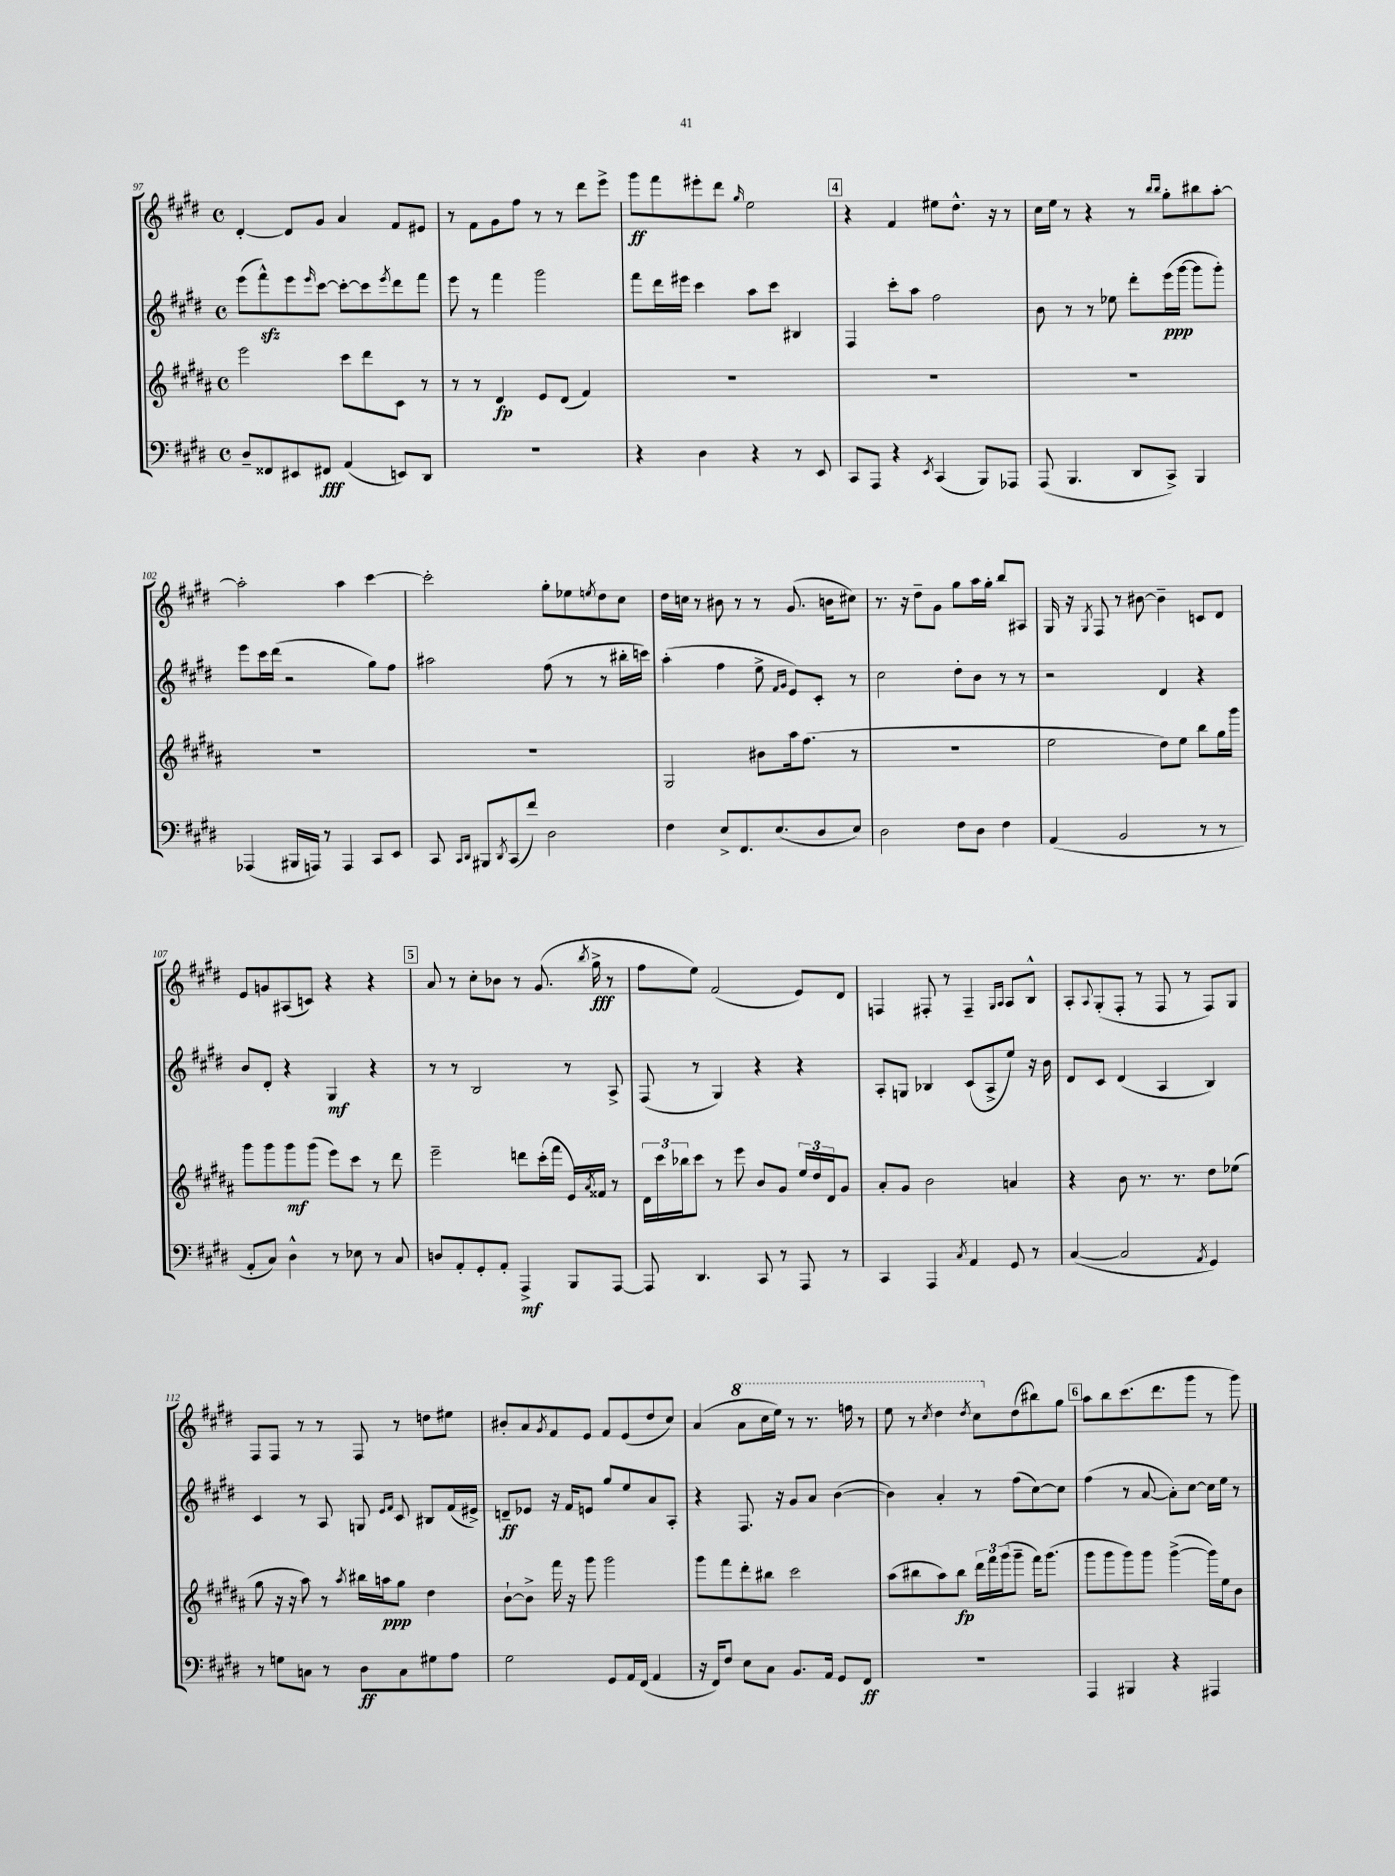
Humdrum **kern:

**kern	**kern	**kern	**kern
*staff4	*staff3	*staff2	*staff1
*clefF4	*clefG2	*clefG2	*clefG2
*k[f#c#g#d#]	*k[f#c#g#d#a#]	*k[f#c#g#d#]	*k[f#c#g#d#]
*M4/4	*M4/4	*M4/4	*M4/4
*met(c)	*met(c)	*met(c)	*met(c)
8D#~/L	2eee\	(8eee\L	[4d#'/
8FF##/	.	8fff#^^\)	.
8EE#/	.	8eee\	8d#/]L
.	.	16qqeee/	.
8FF#/J	.	[8ccc#\J	8g#/J
(4AA/	8ccc#\L	8ccc#'\_L	4a/
.	8ddd#\	8ccc#\]	.
.	.	8qeee/	.
8EE/L)	8c#\J	8ddd#\	8f#/L
8DD#/J	8r	8fff#\J	8e#/J
=	=	=	=
1r	8r	8eee\	8r
.	8r	8r	8f#\L
.	4d#/	4fff#\	8g#\
.	.	.	8ff#\J
.	8e/L	2ggg#\	8r
.	(8d#/J	.	8r
.	4f#/)	.	8ddd#\L
.	.	.	8eee^\J
=	=	=	=
4r	1r	8fff#\L	8ggg#\L
.	.	16ddd#\L	8fff#\
.	.	16eee#\JJ	.
4D#\	.	4ccc#\	8eee#'\
.	.	.	8ddd#\J
.	.	.	16qqgg#/
4r	.	8aa\L	2ee\
.	.	8ccc#\J	.
8r	.	4B#/	.
8EE/	.	.	.
=	=	=	=
8CC#/L	1r	4F#/	4r
8AAA/J	.	.	.
4r	.	8ccc#'\L	4f#/
.	.	8aa\J	.
8qEE/	.	.	.
(4CC#/	.	2ff#\	8ee#\L
.	.	.	8.dd#^^\J
8BBB/L)	.	.	.
.	.	.	16r
8AAA-/J	.	.	8r
=	=	=	=
(8AAA/	1r	8b\	16cc#\LL
.	.	.	16ee\JJ
4.BBB/	.	8r	8r
.	.	8r	4r
.	.	8ee-\	.
8DD#/L	.	8ddd#'\L	8r
.	.	.	16qqbb/LL
.	.	.	16qqbb/JJ
8CC#^/J)	.	(16eee\L	8gg#'\L
.	.	[16ggg#\JJ	.
4BBB/	.	8ggg#\]L	8bb#\
.	.	8ggg#'\J)	[8aa'\J
=	=	=	=
(4AAA-/	1r	8eee\L	2aa'\]
.	.	16ccc#\L	.
.	.	(16ddd#\JJ	.
16BBB#/LL	.	2r	.
16AAA/JJ)	.	.	.
8r	.	.	.
4AAA/	.	.	4aa\
8CC#/L	.	8gg#\L)	[4ccc#\
8EE/J	.	8ff#\J	.
=	=	=	=
8CC#/	1r	2aa#\	2ccc#'\]
16qqCC#/LL	.	.	.
16qqDD#/JJ	.	.	.
8BBB#/L	.	.	.
8qDD#/	.	.	.
(8CC#/	.	.	.
8f#/J)	.	.	.
2D#\	.	(8ff#\	8gg#'\L
.	.	8r	8ee-\
.	.	.	8qee/
.	.	8r	8dd#\
.	.	16bb#'\LL	8cc#\J
.	.	16ccc\JJ)	.
=	=	=	=
4F#\	2G#/	(4aa'\	16dd#\LL
.	.	.	16cc\JJ
.	.	.	8r
8E^/L	.	4ff#\	8b#\
8.FF#/	.	.	8r
.	8b#\L	8ee^\	8r
(8.E/	.	.	.
.	.	16qqf#/LL	.
.	.	16qqg#/JJ	.
.	16aa#\k	8e/L)	(8.g#/
.	(8.ff#\J	.	.
8D#/	.	8c#'/J	.
.	.	.	16b\LK
8E/J)	8r	8r	8cc#\J)
=	=	=	=
2D#\	1r	2cc#\	8.r
.	.	.	16r
.	.	.	8dd#~\L
.	.	.	8g#\J
8F#\L	.	8dd#'\L	8gg#\L
8D#\J	.	8b\J	16aa\L
.	.	.	16gg#'\JJ
4F#\	.	8r	8bb/L
.	.	8r	8A#/J
=	=	=	=
(4AA/	2ee\	2r	16G#/
.	.	.	16r
.	.	.	8qG#/
.	.	.	8F#/
2BB/	.	.	8r
.	.	.	[8b#\
.	8dd#\L)	4d#/	4b#~\]
.	8ee\J	.	.
8r	8bb\L	4r	8c/L
8r	16gg#\L	.	8d#/J
.	16ggg#\JJ	.	.
=	=	=	=
8AA'/L	8ggg#\L	8b/L	8e/L
8C#/J)	8ggg#\	8d#'/J	8g/
4D#^^\	8ggg#\	4r	(8A#/
.	(8ggg#\J	.	8c/J)
8r	8eee\L)	4G#/	4r
8E-\	8ccc#\J	.	.
8r	8r	4r	4r
8C#/	8ddd#\	.	.
=	=	=	=
8D/L	2eee~\	8r	8a/
8AA'/	.	8r	8r
8GG#'/	.	2B/	8cc#'\L
8AA'/J	.	.	8b-\J
4AAA^/	8ddd\L	.	8r
.	(16ccc#'\L	.	(8.g#/
.	16fff#\JJ	.	.
8BBB/L	16e/LL)	8r	.
.	8qa#/	.	8qbb/
.	16f##/JJ	.	16gg#^\
[8AAA/J	8r	8A^/	8r
=	=	=	=
8AAA/]	24d#\LL	(8F#/	8ff#\L
.	24ccc#\	.	.
.	24bb-\J	.	.
4.DD#/	8ccc#\J	8r	8ee\J)
.	8r	4G#/)	(2f#/
.	8eee\	.	.
8CC#/	8b/L	4r	.
8r	8g#/J	.	.
8AAA/	24ee/LL	4r	8e/L)
.	24dd#/	.	.
.	24d#/J	.	.
8r	8g#/J	.	8d#/J
=	=	=	=
4CC#/	8a#'/L	8A'/L	4F/
.	8g#/J	8G/J	.
4AAA/	2b\	4B-/	8F#'/
.	.	.	8r
8qC#/	.	.	.
4AA/	.	(8c#/L	4F#~/
.	.	8A^/	.
.	.	.	16qqG#/LL
.	.	.	16qqA/JJ
8GG#/	4a/	8ee/J)	8A/L
8r	.	16r	8B^^/J
.	.	16b\	.
=	=	=	=
([4C#/	4r	8d#/L	8A'/L
.	.	.	8qqA/
.	.	8c#/J	(8G#'/
2C#/]	8b\	(4d#/	8F#'/J
.	8.r	.	8r
.	.	4A/	8F#/
.	8.r	.	.
.	.	.	8r
8qAA/	.	.	.
4GG#/)	8dd#\L	4B/)	8F#/L)
.	(8ee-\J	.	8G#/J
=	=	=	=
8r	8gg#\	4c#/	8F#/L
8G\L	16r	.	8F#/J
.	16r	.	.
8C\J	8aa#\)	8r	8r
8r	8r	8A/	8r
.	8qaa#/	.	.
8D#\L	16bb#\LL	8G/	8F#/
.	16aa\J	.	.
.	.	16qqe/LL	.
.	.	16qqf#/JJ	.
8C\	8gg#\J	8c#/	8r
8G#\	4dd#\	8B#/L	8dd\L
8A\J	.	(16f#/L	8ee#\J
.	.	16e#^/JJ)	.
=	=	=	=
2G#\	[8b`\L	8d~/L	8b#'/L
.	8b^\]J	8e-/J	8a/
.	.	.	8qg#/
.	16fff#\	16r	8f#/
.	16r	16f#/LK	.
.	8ggg#\	8e/J	8e/J
8GG#/L	2ggg#\	8gg#/L	8f#/L
16AA/L	.	8ee/	(8e/
(16FF#/JJ	.	.	.
4AA/	.	8a/	8dd#/
.	.	8A'/J	8cc#/J)
=	=	=	=
16r	8ggg#\L	4r	(4a/
16FF#/LK)	.	.	.
8F#/J	8fff#\	.	.
8E\L	8ddd#'\	8.F#/	8aa\L
8C#\J	8bb#\J	.	16ccc#\L
.	.	16r	16eee\JJ)
8.BB/L	2ccc#\	8g#/L	8r
.	.	8a/J	8.r
16AA/Jk	.	.	.
8GG#/L	.	([4b\	.
.	.	.	16fff\
8FF#/J	.	.	8r
=	=	=	=
1r	(8aa#\L	4b\])	8eee\
.	8bb#\	.	8r
.	.	.	8qccc#/
.	8aa#\)	4a'/	4ddd#\
.	8bb#\J	.	.
.	.	.	8qddd#/
.	24ddd#\LL	8r	8ccc#\L
.	24fff#\	.	.
.	(24ggg#\J	.	.
.	8ggg#~\J	(8ff#\L	(8dd#\
.	16fff#\LK)	[8cc#\)	8bb#\)
.	(8.ggg#\J	.	.
.	.	8cc#\]J	8gg#\J
=	=	=	=
4AAA/	8ggg#\L	(4ff#\	8aa\L
.	8ggg#\	.	8bb\
4BBB#/	8ggg#\)	8r	(8.ccc#\
.	8ggg#\J	[8a/	.
.	.	.	8.ddd#\
4r	([4ggg#^\	8a'\]L)	.
.	.	[8cc#\J	8ggg#\J
4AAA#/	16ggg#\]LL)	16cc#\]LL	8r
.	16ee\J	16ee\JJ	.
.	8b\J	8r	8ggg#\)
==	==	==	==
*-	*-	*-	*-
